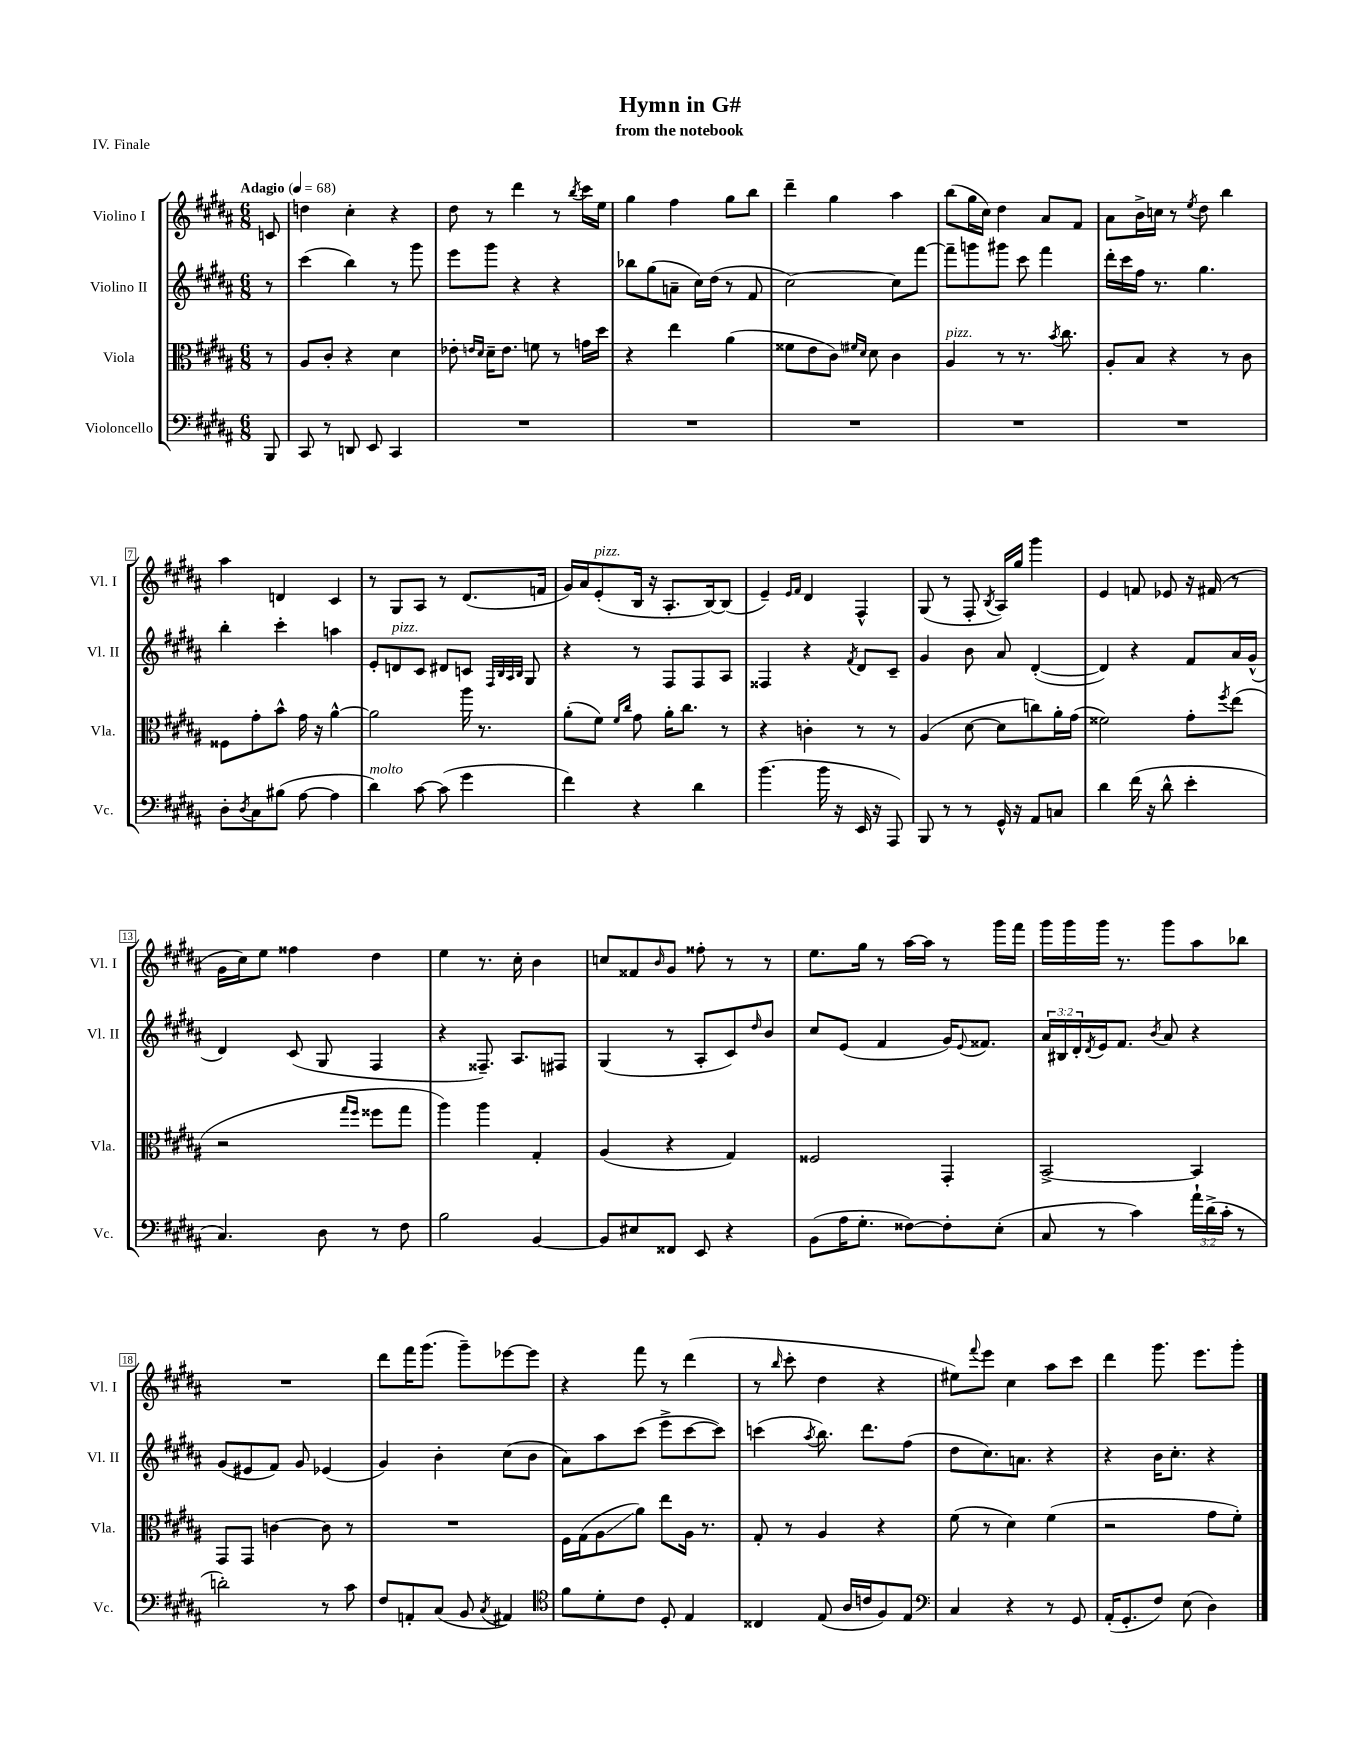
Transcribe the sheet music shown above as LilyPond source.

\header { title = "Hymn in G#" subtitle = "from the notebook" piece = "IV. Finale" }
<<
\new StaffGroup <<
\new Staff = "s0" \with { instrumentName = "Violino I" shortInstrumentName = "Vl. I" } {
    \clef treble \key b \major \numericTimeSignature \time 6/8 \partial 8 \tempo "Adagio" 4 = 68
    c'8 |
    d''4 cis''4-. r4 |
    dis''8 r8 dis'''4 r8 \acciaccatura { b''8 } cis'''16 e''16 |
    gis''4 fis''4 gis''8 b''8 |
    dis'''4-- gis''4 ais''4 |
    b''8( gis''16 cis''16) dis''4 ais'8 fis'8 |
    ais'8 b'16-> c''16 r8 \acciaccatura { e''8 } dis''8 b''4 |
    ais''4 d'4 cis'4 |
    r8 gis8 ais8 r8 dis'8.( f'16 |
    gis'16) ais'16 e'8-.^\markup { \italic "pizz." }( b16 r16 ais8.-. b16~) b8( |
    e'4--) \grace { e'16 fis'16 } dis'4 fis4-^ |
    gis8( r8 fis8-. \acciaccatura { b8 } ais16) gis''16 gis'''4 |
    e'4 f'8 ees'8 r16 fis'16( r8 |
    gis'16 cis''16) e''8 fisis''4 dis''4 |
    e''4 r8. cis''16-. b'4 |
    c''8 fisis'8 \grace { b'16 } gis'8 fisis''8-. r8 r8 |
    e''8. gis''16 r8 ais''16~ ais''16 r8 gis'''16 fis'''16 |
    gis'''16 gis'''16 gis'''16 r8. gis'''8 ais''8 bes''8 |
    R2. |
    dis'''8 fis'''16 gis'''8.( gis'''8--) ees'''8~ ees'''8 |
    r4 fis'''8 r8 dis'''4( |
    r8 \grace { b''16 } cis'''8-. dis''4 r4 |
    eis''8) \appoggiatura { fis'''8 } e'''8 cis''4 ais''8 cis'''8 |
    dis'''4 gis'''8. e'''8. gis'''8-. \bar "|." |
}
\new Staff = "s1" \with { instrumentName = "Violino II" shortInstrumentName = "Vl. II" } {
    \clef treble \key b \major \numericTimeSignature \time 6/8 \override Staff.TupletNumber.text = #tuplet-number::calc-fraction-text \partial 8
    r8 |
    cis'''4( b''4) r8 gis'''8 |
    e'''8 gis'''8 r4 r4 |
    bes''8 gis''8( a'8-- cis''16) dis''16( r8 fis'8 |
    cis''2~) cis''8 fis'''8~ |
    fis'''8-- g'''8 gis'''8 cis'''8 fis'''4 |
    dis'''16-. cis'''16 fis''16 r8. gis''4. |
    b''4-. cis'''4-. a''4 |
    e'8-. d'8^\markup { \italic "pizz." } cis'8 dis'8 c'8 \grace { fis32 b32 ais32 b32 } gis8 |
    r4 r8 fis8 fis8 ais8 |
    fisis4 r4 \acciaccatura { fis'8 } dis'8 cis'8-- |
    gis'4 b'8 ais'8 dis'4~-.( |
    dis'4) r4 fis'8 ais'16 gis'16-^( |
    dis'4) cis'8( gis8 fis4 |
    r4 fisis8.--) ais8. fis8 |
    gis4( r8 ais8-. cis'8) \grace { dis''16 } b'8 |
    cis''8 e'8( fis'4 gis'16) \appoggiatura { e'8 } fisis'8. |
    \tuplet 3/2 { ais'16 bis16 dis'16-. } \acciaccatura { dis'8 } e'16 fis'8. \acciaccatura { b'8 } ais'8 r4 |
    gis'8( eis'8 fis'8) gis'8 ees'4( |
    gis'4) b'4-. cis''8( b'8 |
    ais'8) ais''8 cis'''8( e'''8-> cis'''8~ cis'''8) |
    c'''4( \acciaccatura { ais''8 } b''8.) dis'''8. fis''8( |
    dis''8 cis''8.) a'8. r4 |
    r4 b'16 cis''8.-. r4 \bar "|." |
}
\new Staff = "s2" \with { instrumentName = "Viola" shortInstrumentName = "Vla." } {
    \clef alto \key b \major \numericTimeSignature \time 6/8 \partial 8
    r8 |
    ais8 cis'8-. r4 dis'4 |
    ees'8-. \grace { e'16 dis'16 } dis'16-- e'8. f'8 r8 g'16 dis''16 |
    r4 e''4 ais'4( |
    fisis'8 e'8 cis'8) \grace { fis'16 dis'16 } dis'8 cis'4 |
    ais4^\markup { \italic "pizz." } r8 r8. \acciaccatura { b'8 } cis''8. |
    ais8-. b8 r4 r8 cis'8 |
    fisis8 gis'8-. b'8-^ gis'16 r16 ais'4~-^ |
    ais'2 ais''16 r8. |
    ais'8-.( fis'8) \grace { fis'16 cis''16 } gis'8 ais'16-. cis''8. r8 |
    r4 c'4-. r8 r8 |
    ais4( dis'8~ dis'8 c''8) ais'16-. gis'16( |
    fisis'2) gis'8-. \acciaccatura { fis''8 } e''8( |
    r2 \grace { gis''16 fis''16 } fisis''8 gis''8 |
    ais''4) ais''4 gis4-. |
    ais4( r4 gis4) |
    fisis2 gis,4-. |
    b,2~-> b,4 |
    gis,8 gis,8 c'4~ c'8 r8 |
    R2. |
    fis16 gis16( ais8\glissando ais'8) e''8 ais16 r8. |
    gis8-. r8 ais4 r4 |
    fis'8( r8 dis'4) fis'4( |
    r2 gis'8 fis'8-.) \bar "|." |
}
\new Staff = "s3" \with { instrumentName = "Violoncello" shortInstrumentName = "Vc." } {
    \clef bass \key b \major \numericTimeSignature \time 6/8 \override Staff.TupletNumber.text = #tuplet-number::calc-fraction-text \partial 8
    b,,8 |
    cis,8 r8 d,8 e,8 cis,4 |
    R2. |
    R2. |
    R2. |
    R2. |
    R2. |
    dis8-. \acciaccatura { dis8 } cis8 bis8( ais8~ ais4 |
    dis'4^\markup { \italic "molto" }) cis'8~ cis'8( gis'4 |
    fis'4) r4 dis'4 |
    b'4.( b'16 r16 e,16 r16 ais,,8) |
    b,,8 r8 r8 gis,16-^ r16 ais,8 c8 |
    dis'4 fis'16( r16 dis'8-^ e'4-. |
    cis4.) dis8 r8 fis8 |
    b2 b,4~ |
    b,8 eis8 fisis,8 e,8 r4 |
    b,8( ais16 gis8.-. fisis8~) fisis8-. e8-.( |
    cis8 r8 cis'4) \tuplet 3/2 { ais'16-! dis'16->( cis'16-. } r8 |
    d'2-.) r8 cis'8 |
    fis8 a,8-. cis8( b,8 \acciaccatura { cis8 } ais,4) |
    \clef tenor fis'8 dis'8-. cis'8 dis8-. e4 |
    cisis4 e8( ais16 c'16 fis8) e8 |
    \clef bass cis4 r4 r8 gis,8 |
    ais,16-.( gis,8.-. fis8) e8( dis4) \bar "|." |
}
>>
>>
\layout { \context { \Score \override BarNumber.stencil = #(make-stencil-boxer 0.1 0.3 ly:text-interface::print) } }
